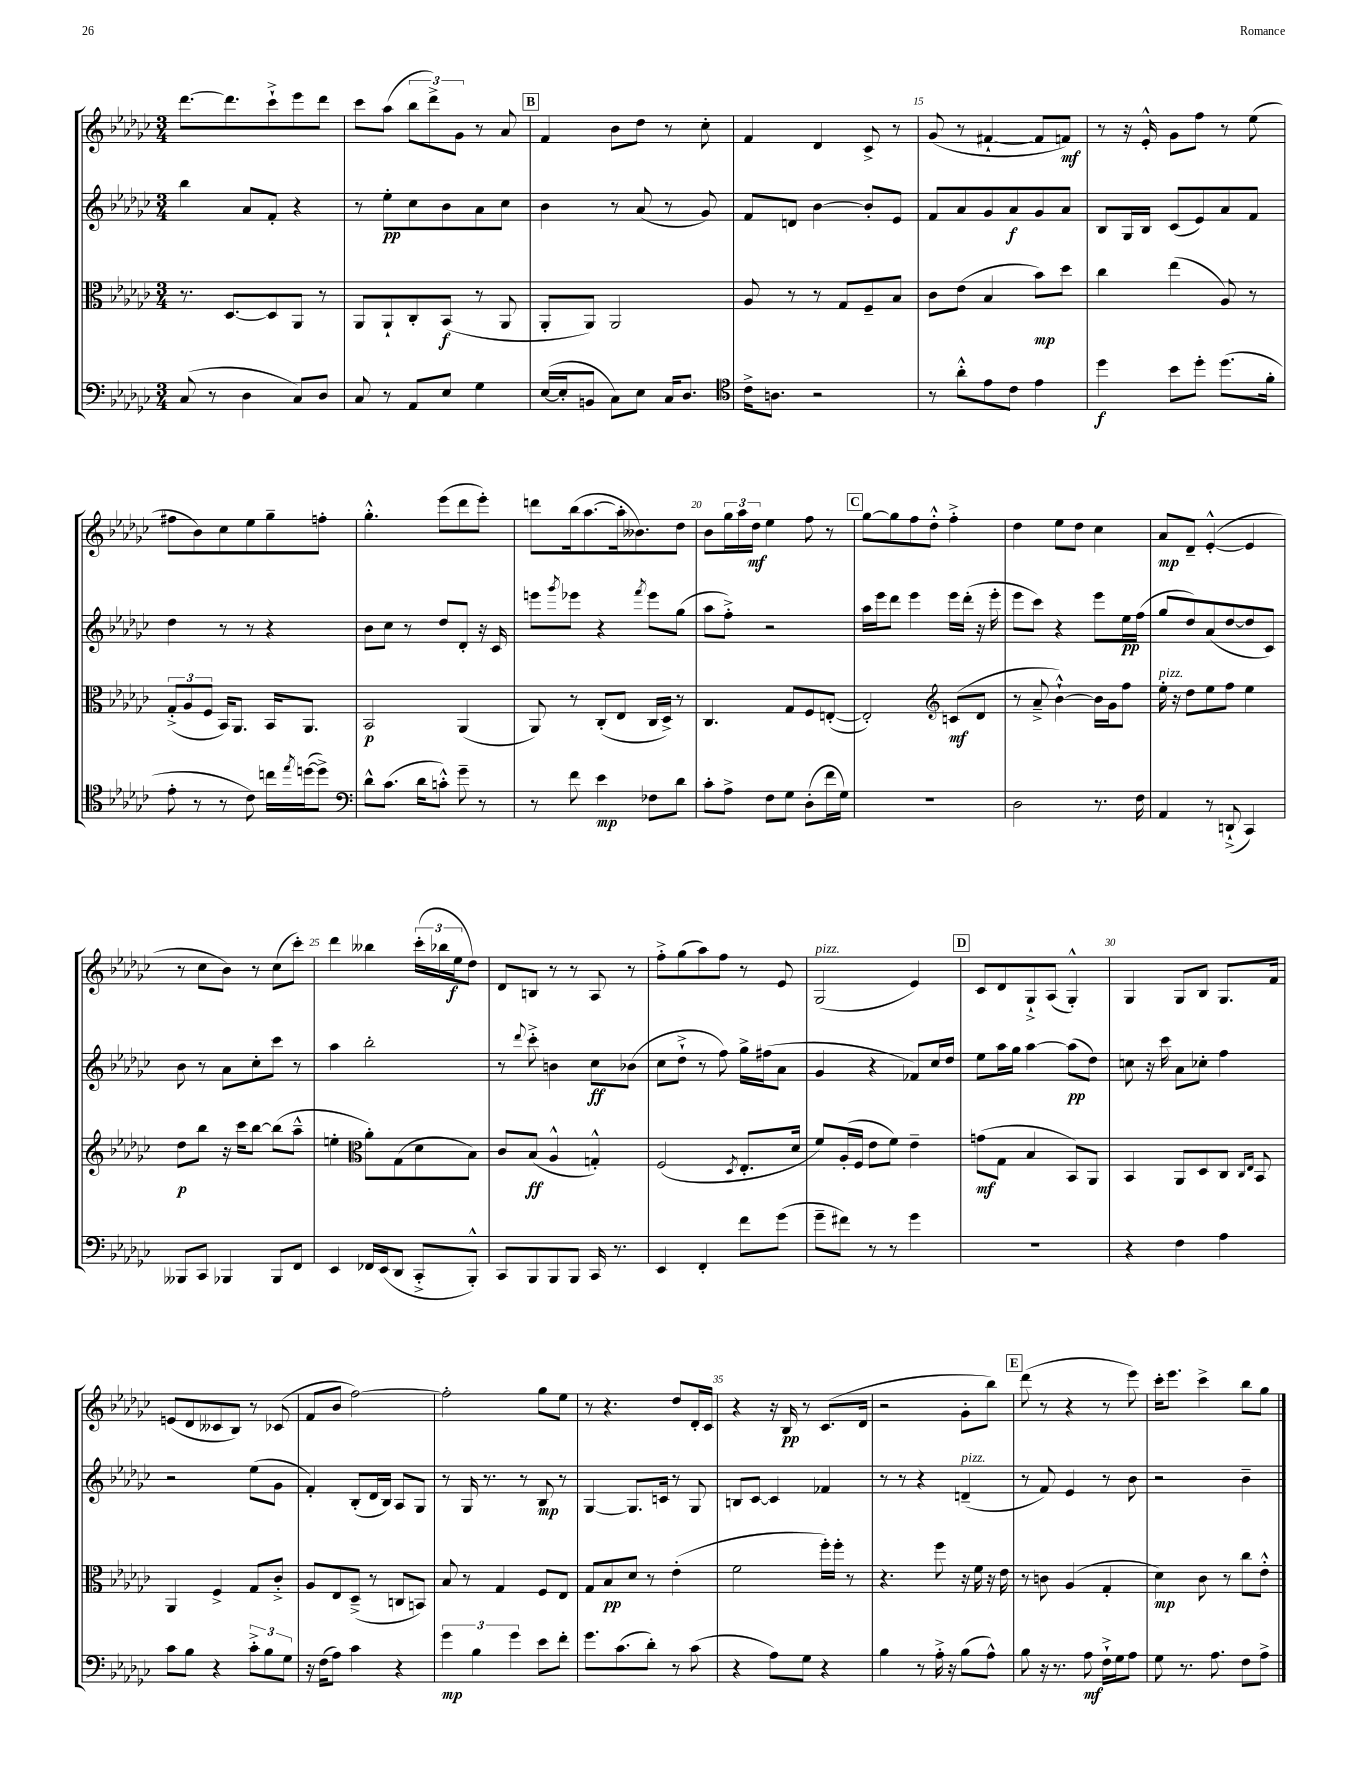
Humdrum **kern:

**kern	**kern	**kern	**kern
*staff4	*staff3	*staff2	*staff1
*clefF4	*clefC3	*clefG2	*clefG2
*k[b-e-a-d-g-c-]	*k[b-e-a-d-g-c-]	*k[b-e-a-d-g-c-]	*k[b-e-a-d-g-c-]
*M3/4	*M3/4	*M3/4	*M3/4
(8C-	8.r	4bb-	[8.ddd-
8r	.	.	.
.	[8.D-	.	8.ddd-]
4D-	.	8a-	.
.	8D-]	8f'	8ccc-`^
8C-)	8AA-	4r	8eee-
8D-	8r	.	8ddd-
=	=	=	=
8C-	8AA-	8r	8ccc-
8r	8AA-`	8ee-'	(8aa-
8AA-	8C-'	8cc-	12bb-
.	.	.	12ddd-^)
8E-	(8BB-	8b-	.
.	.	.	12g-
4G-	8r	8a-	8r
.	8AA-	8cc-	8a-
=	=	=	=
([16E-	8AA-'	4b-	4f
16E-']	.	.	.
8BB	8AA-)	.	.
8C-)	2AA-	8r	8b-
8E-	.	(8a-	8dd-
16C-	.	8r	8r
8.D-	.	.	.
.	.	8g-)	8cc-'
=	=	=	=
*clefC4	*	*	*
16c-^	8A-	8f	4f
8.A	.	.	.
.	8r	8d	.
2r	8r	[4b-	4d-
.	8G-	.	.
.	8F~	8b-']	8c-^
.	8B-	8e-	8r
=	=	=	=
8r	8c-	8f	(8g-
8a-'^^	(8e-	8a-	8r
8e-	4B-	8g-	[4f#`
8c-	.	8a-	.
4e-	8b-)	8g-	8f#]
.	8dd-	8a-	8f)
=	=	=	=
4dd-	4cc-	8B-	8r
.	.	16G-	16r
.	.	16B-	16e-'^^
8b-	(4ee-	(8c-	8g-
8dd-'	.	8e-)	8ff
(8.dd-	8A-)	8a-	8r
.	8r	8f	(8ee-
16f'	.	.	.
=	=	=	=
8e-'	(12G-'^	4dd-	8ff#
.	12A-	.	.
8r	.	.	8b-)
.	12F	.	.
8r	16BB-)	8r	8cc-
.	8.AA-	.	.
8c-)	.	8r	8ee-
16cc	16BB-	4r	8gg-~
8qee-	.	.	.
([16dd	8.AA-	.	.
8dd^])	.	.	8ff'
=	=	=	=
*clefF4	*	*	*
8d-^^	2BB-	8b-	4.gg-'^^
(8.c-	.	8cc-	.
.	.	8r	.
16d-	.	.	.
8c'^^)	.	8dd-	(8eee-
8g-~	(4AA-	8d-'	8ddd-
8r	.	16r	8eee-')
.	.	16c-	.
=	=	=	=
8r	8AA-)	8eee	8ddd
.	.	8qggg-	.
8f	8r	8eee-	(16bb-
.	.	.	[8.aa-
4e-	(8C-'	4r	.
.	8E-	.	16aa-']
.	.	.	8.b--)
.	.	8qfff	.
8F-	16C-	8eee-	.
.	16D-^)	.	.
8d-	8r	(8gg-	8dd-
=	=	=	=
8c-'	4.C-	8aa-	8b-
8A-^	.	8ff'^)	24gg-
.	.	.	24aa-
.	.	.	24dd-
8F	.	2r	4ee-
8G-	8G-	.	.
(8D-'	8F	.	8ff
16f	([8E'	.	8r
16G-)	.	.	.
=	=	=	=
2.r	2E'])	16aa-	[8gg-
.	.	16eee-	.
.	.	8ddd-	8gg-]
.	.	4eee-	8ff
.	.	.	8dd-'^^
*	*clefG2	*	*
.	(8c	16eee-	4ff'^
.	.	(16ddd-'	.
.	8d-	16r	.
.	.	16eee-'	.
=	=	=	=
2D-	8r	8eee-	4dd-
.	8a-~^	8ccc-)	.
.	[4b-`^^)	4r	8ee-
.	.	.	8dd-
8.r	16b-]	8eee-	4cc-
.	16g-	.	.
.	8ff	16ee-	.
16F	.	(16ff	.
=	=	=	=
4AA-	16ee-'	8gg-	8a-
.	16r	.	.
.	8dd-	8dd-)	8d-~
8r	8ee-	(8a-	([4e-'^^
(8DD`^	8ff	[8dd-	.
4CC-)	4ee-	8dd-]	4e-]
.	.	8c-)	.
=	=	=	=
8BBB--	8dd-	8b-	8r
8CC-	8bb-	8r	8cc-
4BBB-	16r	8a-	8b-)
.	16ccc-	.	.
.	[8bb-	8cc-'	8r
8BBB-	(8bb-]	8ccc-	(8cc-
8FF	8aa-~^^	8r	8ccc-')
=	=	=	=
4EE-	4ee'	4aa-	4ddd-
*	*clefC3	*	*
16FF-	8a-')	2bb-'	4bb--
(16EE-	.	.	.
8DD-	(8G-	.	.
8CC-'^	8d-	.	(24ccc-'
.	.	.	24bb-
.	.	.	24ee-
8BBB-'^^)	8B-)	.	8dd-)
=	=	=	=
8CC-	8c-	8r	8d-
.	.	8qqddd-	.
8BBB-	(8B-	8ccc-'^	8B
8BBB-	4A-^^	4b	8r
8BBB-	.	.	8r
16CC-	4G'^^)	8cc-	8A-
8.r	.	.	.
.	.	(8b-	8r
=	=	=	=
4EE-	(2F	8cc-	8ff'^
.	.	8dd-`^	(8gg-
4FF'	.	8r	8aa-)
.	.	8ff)	8ff
.	8qD-	.	.
8f	8.E-'	16gg-^	8r
.	.	(16ff#	.
(8g-	.	8a-	8e-
.	16d-	.	.
=	=	=	=
8g-~	8f)	4g-	(2G-
8f#)	(16A-'	.	.
.	16F	.	.
8r	8e-	4r	.
8r	8f)	.	.
4g-	4e-~	8f-)	4e-)
.	.	16cc-	.
.	.	16dd-	.
=	=	=	=
2.r	(8g	8ee-	8c-
.	8G-	16aa-	8d-
.	.	16gg-	.
.	4B-	[4aa-	8G-`^
.	.	.	(8A-
.	8BB-)	(8aa-]	4G-'^^)
.	8AA-	8dd-)	.
=	=	=	=
4r	4BB-	8cc	4G-
.	.	16r	.
.	.	16ccc-	.
4F	8AA-	8a-	8G-
.	8D-	8cc-'	8B-
4A-	8C-	4ff	8.G-
.	16qqC-	.	.
.	16qqE-	.	.
.	8BB-	.	.
.	.	.	16f
=	=	=	=
8c-	4AA-	2r	(8e
8B-	.	.	8d-
4r	4F^	.	8c--
.	.	.	8B-)
12c-'^	8G-	(8ee-	8r
12B-	.	.	.
.	8c-'^	8g-	(8c-
12G-	.	.	.
=	=	=	=
16r	8A-	4f')	8f
(16F	.	.	.
8A-)	8E-	.	8b-
4c-	(8D-~^	(8B-'	[2ff)
.	8r	16d-	.
.	.	16B-)	.
4r	8C	8A-	.
.	8BB)	8G-	.
=	=	=	=
6g-	8B-	8r	2ff']
.	8r	16G-	.
6B-	.	.	.
.	.	8.r	.
.	4G-	.	.
6g-	.	.	.
.	.	8r	.
8e-	8F	8B-	8gg-
8f'	8E-	8r	8ee-
=	=	=	=
8.g-	8G-	[4G-	8r
.	8B-	.	4.r
(8.c-	.	.	.
.	8d-	8.G-]	.
8d-')	8r	.	.
.	.	16c	.
8r	(4e-'	8r	8dd-
(8c-	.	8G-	16d-'
.	.	.	16c-
=	=	=	=
4r	2f	8B	4r
.	.	[8c-	.
8A-)	.	4c-]	16r
.	.	.	16B-
8G-	.	.	8r
4r	16ff')	4f-	(8.c-
.	16ff'	.	.
.	8r	.	.
.	.	.	16d-
=	=	=	=
4B-	4.r	8r	2r
.	.	8r	.
8r	.	4r	.
16A-'^	8ff	.	.
16r	.	.	.
(8B-	16r	(4d~	8g-'
.	16f	.	.
8A-^^)	16r	.	8bb-)
.	16e-	.	.
=	=	=	=
8B-	8r	8r	(8ddd-
16r	8c	8f)	8r
8.r	.	.	.
.	(4A-	4e-	4r
8A-	.	.	.
16F`^	4G-'	8r	8r
16G-	.	.	.
8A-	.	8b-	8eee-)
=	=	=	=
8G-	4d-)	2r	16ccc-'
.	.	.	8.eee-
8.r	.	.	.
.	8c-	.	4ccc-^
8.A-	.	.	.
.	8r	.	.
8F	8cc-	4b-~	8bb-
8A-^	8e-'^^	.	8gg-
==	==	==	==
*-	*-	*-	*-
